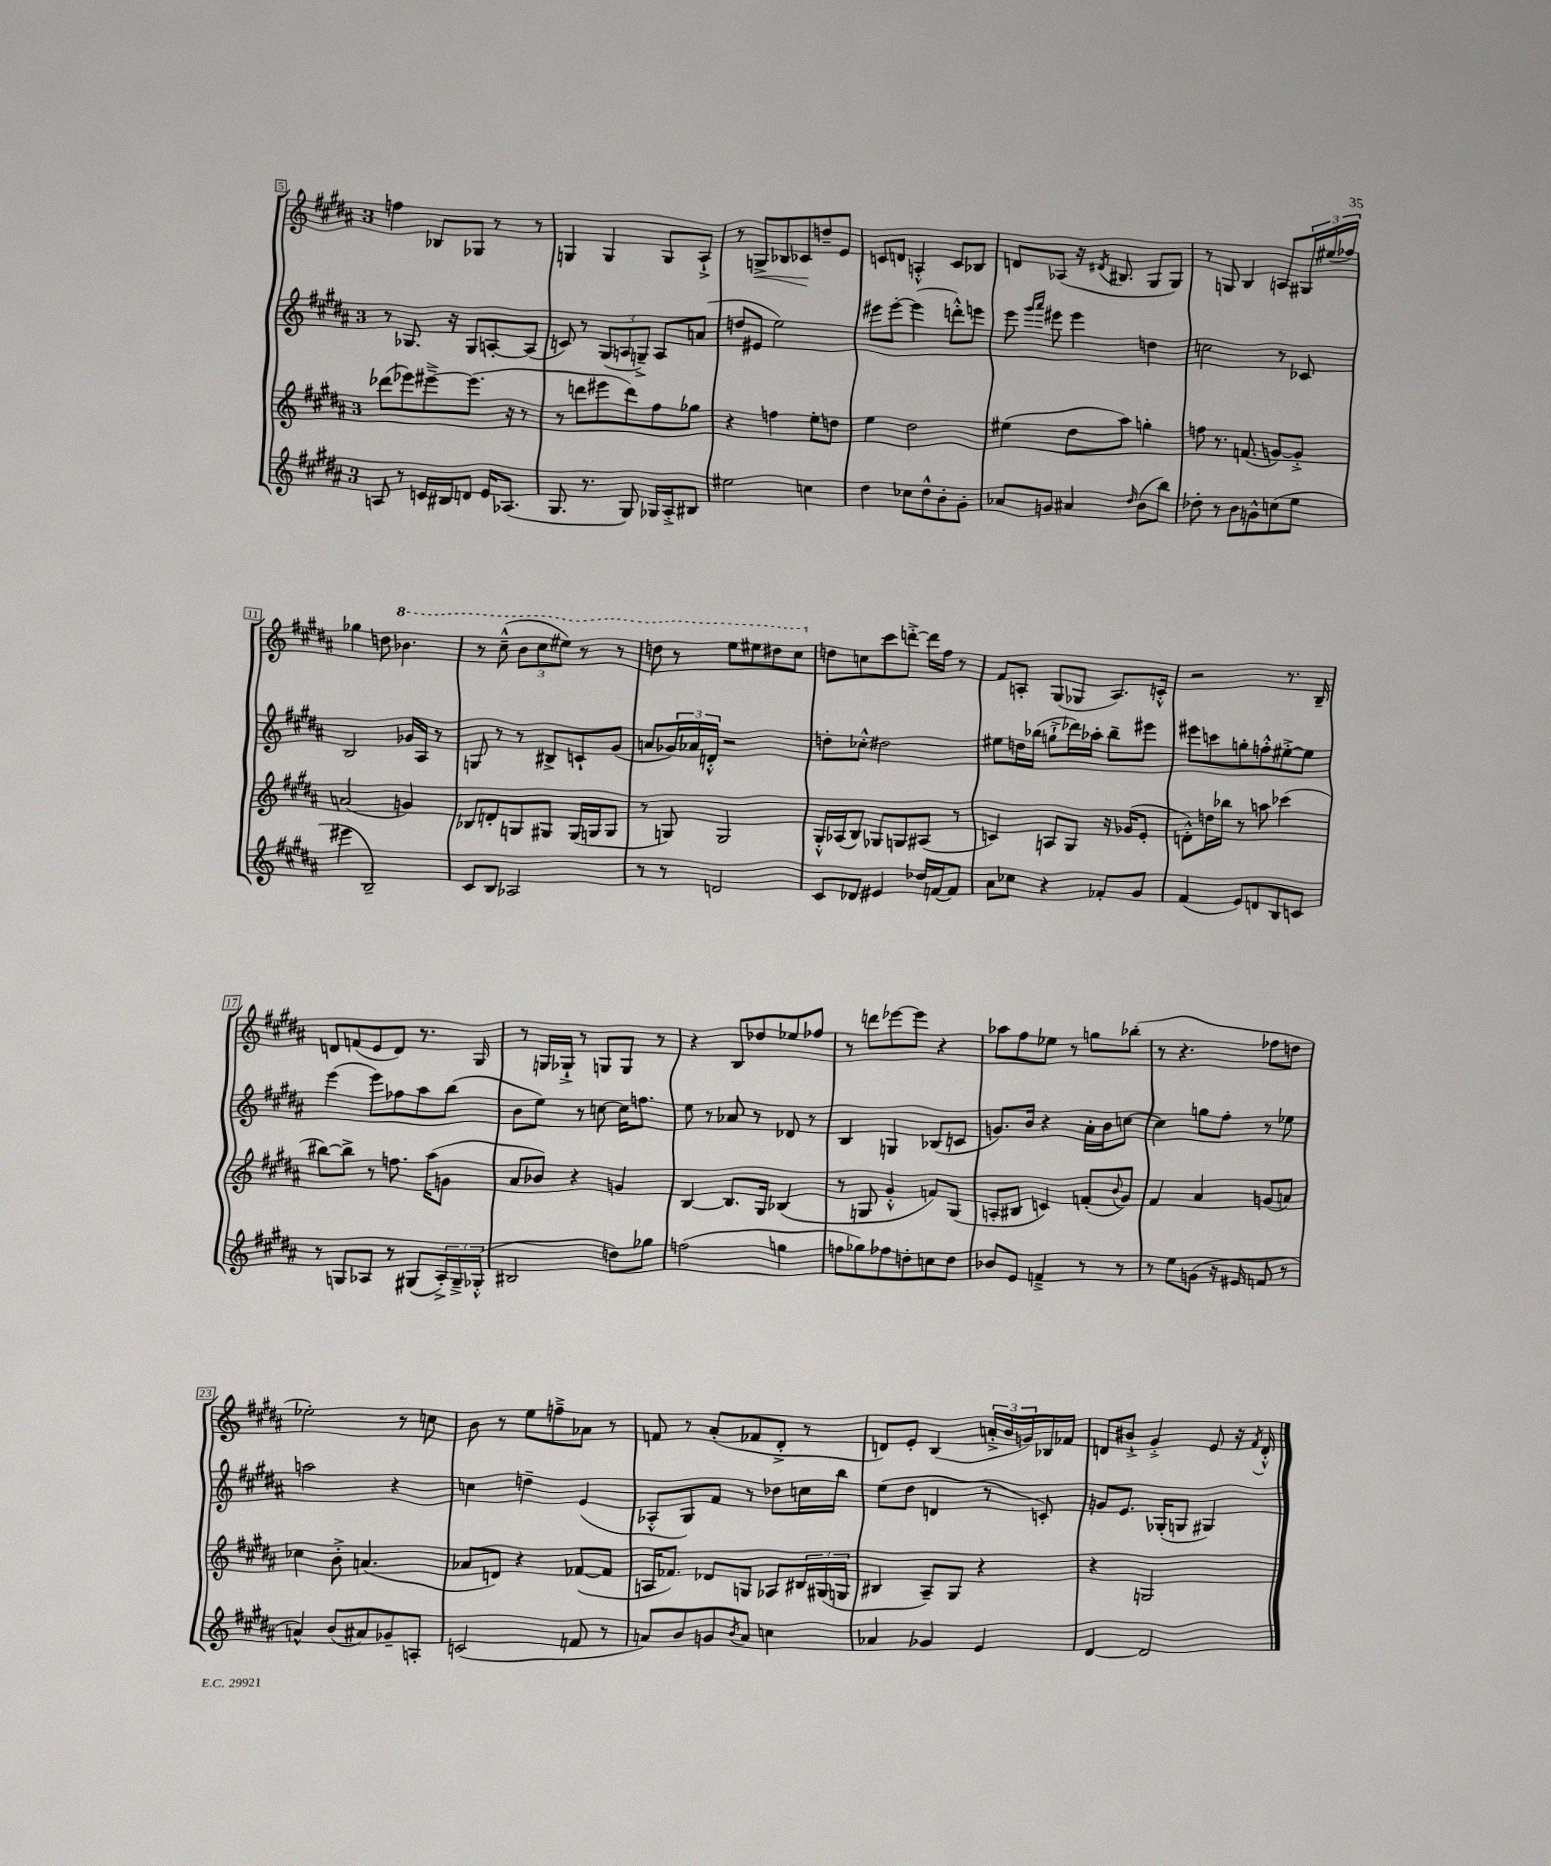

**kern	**kern	**kern	**kern
*staff4	*staff3	*staff2	*staff1
*clefG2	*clefG2	*clefG2	*clefG2
*k[f#c#g#d#a#]	*k[f#c#g#d#a#]	*k[f#c#g#d#a#]	*k[f#c#g#d#a#]
*M3/4	*M3/4	*M3/4	*M3/4
8A/	(8ddd-\L	8r	4ff\
8r	8eee-\)	8.G-/	.
16c/LL	[8eee#~^\	.	8B-/L
16B#/J	.	16r	.
8d/J	(8.eee#\]J	8G-/L	8G-/J
16e/LK	.	[8A'/	8r
(8.A-/J	16r	.	.
.	8r	(8A/]J	8r
=	=	=	=
8.G#/	8r	8c/)	4G/
.	8ddd\L	8r	.
8.r	.	.	.
.	8eee#\	(12G#/L	4G/
.	.	12A/	.
8G#/)	8ddd\)	.	.
.	.	12G~^/J)	.
16G-/LL	8ff#\	8A/L	8G/L
16A#'^/J	.	.	.
8B#/J	8gg-\J	(8a/J	8A#`^/J
=	=	=	=
2ee#\	4r	8dd/L	8r
.	.	8e#/J	8G^/L
.	4ff\	2ee\)	8B-/
.	.	.	8c-/
4cc\	8ee'\L	.	8dd~/
.	8dd\J	.	8e/J
=	=	=	=
4dd#\	4ee\	8eee#\L	8c/L
.	.	[8eee#'\J	8d/J
8cc-\L	2dd#\	(4eee#\]	4A'^^/
8dd#^^\	.	.	.
8b'\	.	8ddd'^^\L)	8c/L
8g#'\J	.	8eee\J	8B-/J
=	=	=	=
8a-/L	(4ee#\	8eee\	8d/L
.	.	16qqggg#/LL	.
.	.	16qqaaa#/JJ	.
8g/J	.	8eee#\	(8A-/J
4a#/	8dd#\L	4eee#\	16r
.	.	.	8qd#/
.	.	.	8.B#/
.	8aa#\J)	.	.
16qqdd#/	.	.	.
(8b\L	4gg'\	4dd\	8G#/L
8bb\J)	.	.	8G#/J)
=	=	=	=
8dd-'\	8ff\	2cc\	8r
8r	8.r	.	8G/
8b\L	.	.	4B/
.	(8.f/	.	.
8g^^\	.	.	.
(8cc\	[8g/L)	8r	8A/L
8ee\J	8g'^/]J	8c-/	24G#/L
.	.	.	(24ee#/
.	.	.	24ff-/JJ)
=	=	=	=
4eee#\	(2a/	2B/	4gg-\
2B~/)	.	.	8dd\
.	.	.	4.bb-\
.	4g/)	16g-/LL	.
.	.	16A#/JJ	.
.	.	8r	.
=	=	=	=
8c#/L	8B-/L	8G/	8r
8B/J	8d'/	8r	(8ccc#~^^\
2A-/	8G/	8r	12bb\L
.	.	.	12ccc#\
.	8G#/J	8B#^/L	.
.	.	.	12eee#\J)
.	(16G#/LL	8c`/	8r
.	16G/J	.	.
.	8G/J	(8g#/J	8r
=	=	=	=
8r	8r	8a/L	8ddd\
8r	8G/)	24g-/L)	8r
.	.	24a-/	.
.	.	24d'^^/JJ	.
2d/	2G/	2r	8eee\L
.	.	.	8eee#\
.	.	.	8ddd#\
.	.	.	8ccc#\J
=	=	=	=
8c#/L	16G#'^^/LL	8dd'\L	8dd\L
.	(16A-/J	.	.
8d-/J	8B/J)	8cc-'^^\J	8cc\
4e#/	8G-/L	2dd#\	8ccc#\
.	8G/	.	[8ddd'^\J
16dd-/LL	(8A#/J	.	16ddd\]LL
[16f/J	.	.	16ff#\JJ
8f/]J	8r	.	8r
=	=	=	=
8a#\L	4c/)	8ee#\L	8f#/L
8cc-\J	.	16dd\L	8A'/J
.	.	(16bb-\JJ	.
4r	8A/L	8gg`^\L	(8G#/L
.	8G#/J	16ddd-\L)	8G-/J
.	.	16aa-'\JJ	.
8f-'/L	16r	8bb-~\L	8.A/L)
.	(16g-/LK	.	.
8g#/J	8e'/J	8eee#\J	.
.	.	.	16c'^^/Jk
=	=	=	=
(4f#/	8d'^^\L)	8eee#\L	2r
.	16dd\L	8ccc\	.
.	16bb-\JJ	.	.
8e/L)	8r	8gg'\	.
8d/	8aa\	8ff'^^\	.
8B/	(4ccc-\	[8ee#'^\	8.r
8c/J	.	8ee#\]J	.
.	.	.	16B~/
=	=	=	=
8r	[8bb#\L)	(4eee\	8d/L
8G/L	8bb#^\]J	.	(8f/
8A-/J	8r	8eee\L)	8e/
8r	8.ff\	8ff-\	8d/J)
(8G#/L	.	8aa#\	8.r
.	(16aa#\LK	.	.
24A-'^/L)	8g\J	(8bb\J	.
24G#~^/	.	.	.
.	.	.	16G#/
(24G-'^^/JJ	.	.	.
=	=	=	=
2B#/	8a#/L	8b\L	8r
.	8b-/J)	8ee\J)	16G/LL
.	.	.	16G-`^/JJ
.	4r	8r	8r
.	.	[8cc\	8G/L
8dd\L)	4g/	16cc\]LK	8G/J
.	.	8.ff\J	.
8gg-\J	.	.	8r
=	=	=	=
(2ff\	[4B/	8ee\	4r
.	.	8r	.
.	8.B/]L	8a-/	8B/L
.	.	8r	8dd-/
.	16G#/Jk	.	.
4gg\	(4B-/	8d-/	8ee-/
.	.	8r	8ff-/J
=	=	=	=
8ff\L	8r	4B/	8r
8gg-\)	8G/	.	8ddd\L
8ff-\	4g#'^^/	4G/	[8eee-\
8dd'\	.	.	8eee-\]J
8cc\	8f/L)	(8B-/L	4r
8dd\J	(8G/J	8c/J	.
=	=	=	=
8b-/L	8A'/L	8.g/L)	8aa-\L
8e/J	8B#/J	.	8ff#\
.	.	16b/Jk	.
4f~^/	4c/)	4r	8ee-\J
.	.	.	8r
8r	(8f'/L	16a#'\LL	8gg\L
.	.	16b\J	.
.	8qqb/	.	.
8r	8g#/J)	[8cc\J	(8bb-'\J
=	=	=	=
8r	4f#/	4cc\]	8r
8ee\L	.	.	4.r
(8g\J	4a#/	8gg\L	.
16r	.	8ff#'\J	.
16e#/	.	.	.
8f/	(8g/L	8r	8ff-\L
8r	8a/J)	8ee-\	8dd\J
=	=	=	=
4a^^/)	4cc-\	2aa\	2ee-'\)
(8b/L	8b'^\	.	.
8a#/)	(4.a/	.	.
8g-~/	.	4r	8r
8A'/J	.	.	8cc\
=	=	=	=
(2c/	8a-/L	4cc\	8b\
.	8d/J)	.	8r
.	4r	4dd~\	8ee\L
.	.	.	8ff~^\
8f/	([8f-/L	(4e/	8a-\J
8r	8f-/]J	.	8r
=	=	=	=
8a/L)	16A/LK	8A-'^^/L	8f/
.	8.f-/J)	.	.
8b/	.	8G#/)	8r
8g/	8d-/L	8f#/J	(8a#'/L
8qb/	.	.	.
8a/J	8G/J	8r	8f-/
4cc\	8A-/L	8dd-\L	8d#'^/J
.	24B#/L	16cc\L	8r
.	(24G#/	.	.
.	.	16bb\JJ	.
.	24G/JJ	.	.
=	=	=	=
4a-/	4B#/	(8ee\L	8d/L)
.	.	8dd#\J	8e'/J
4g-/	8A#~/L)	4d/	(4B/
.	8G#/J	.	.
4e/	4r	8r	24a'^/LL
.	.	.	24b/
.	.	.	24g/)
.	.	8c'/)	16B-/
.	.	.	16f-/JJ
=	=	=	=
[4d#/	4r	8g/L	8d/L
.	.	8.e/J	8b#`^/J
2d#/]	2G/	.	4g#'^/
.	.	(16G-'/LK	.
.	.	8G/J	.
.	.	4G#/)	8e/
.	.	.	16r
.	.	.	8qf#/
.	.	.	16d'^^/
==	==	==	==
*-	*-	*-	*-
